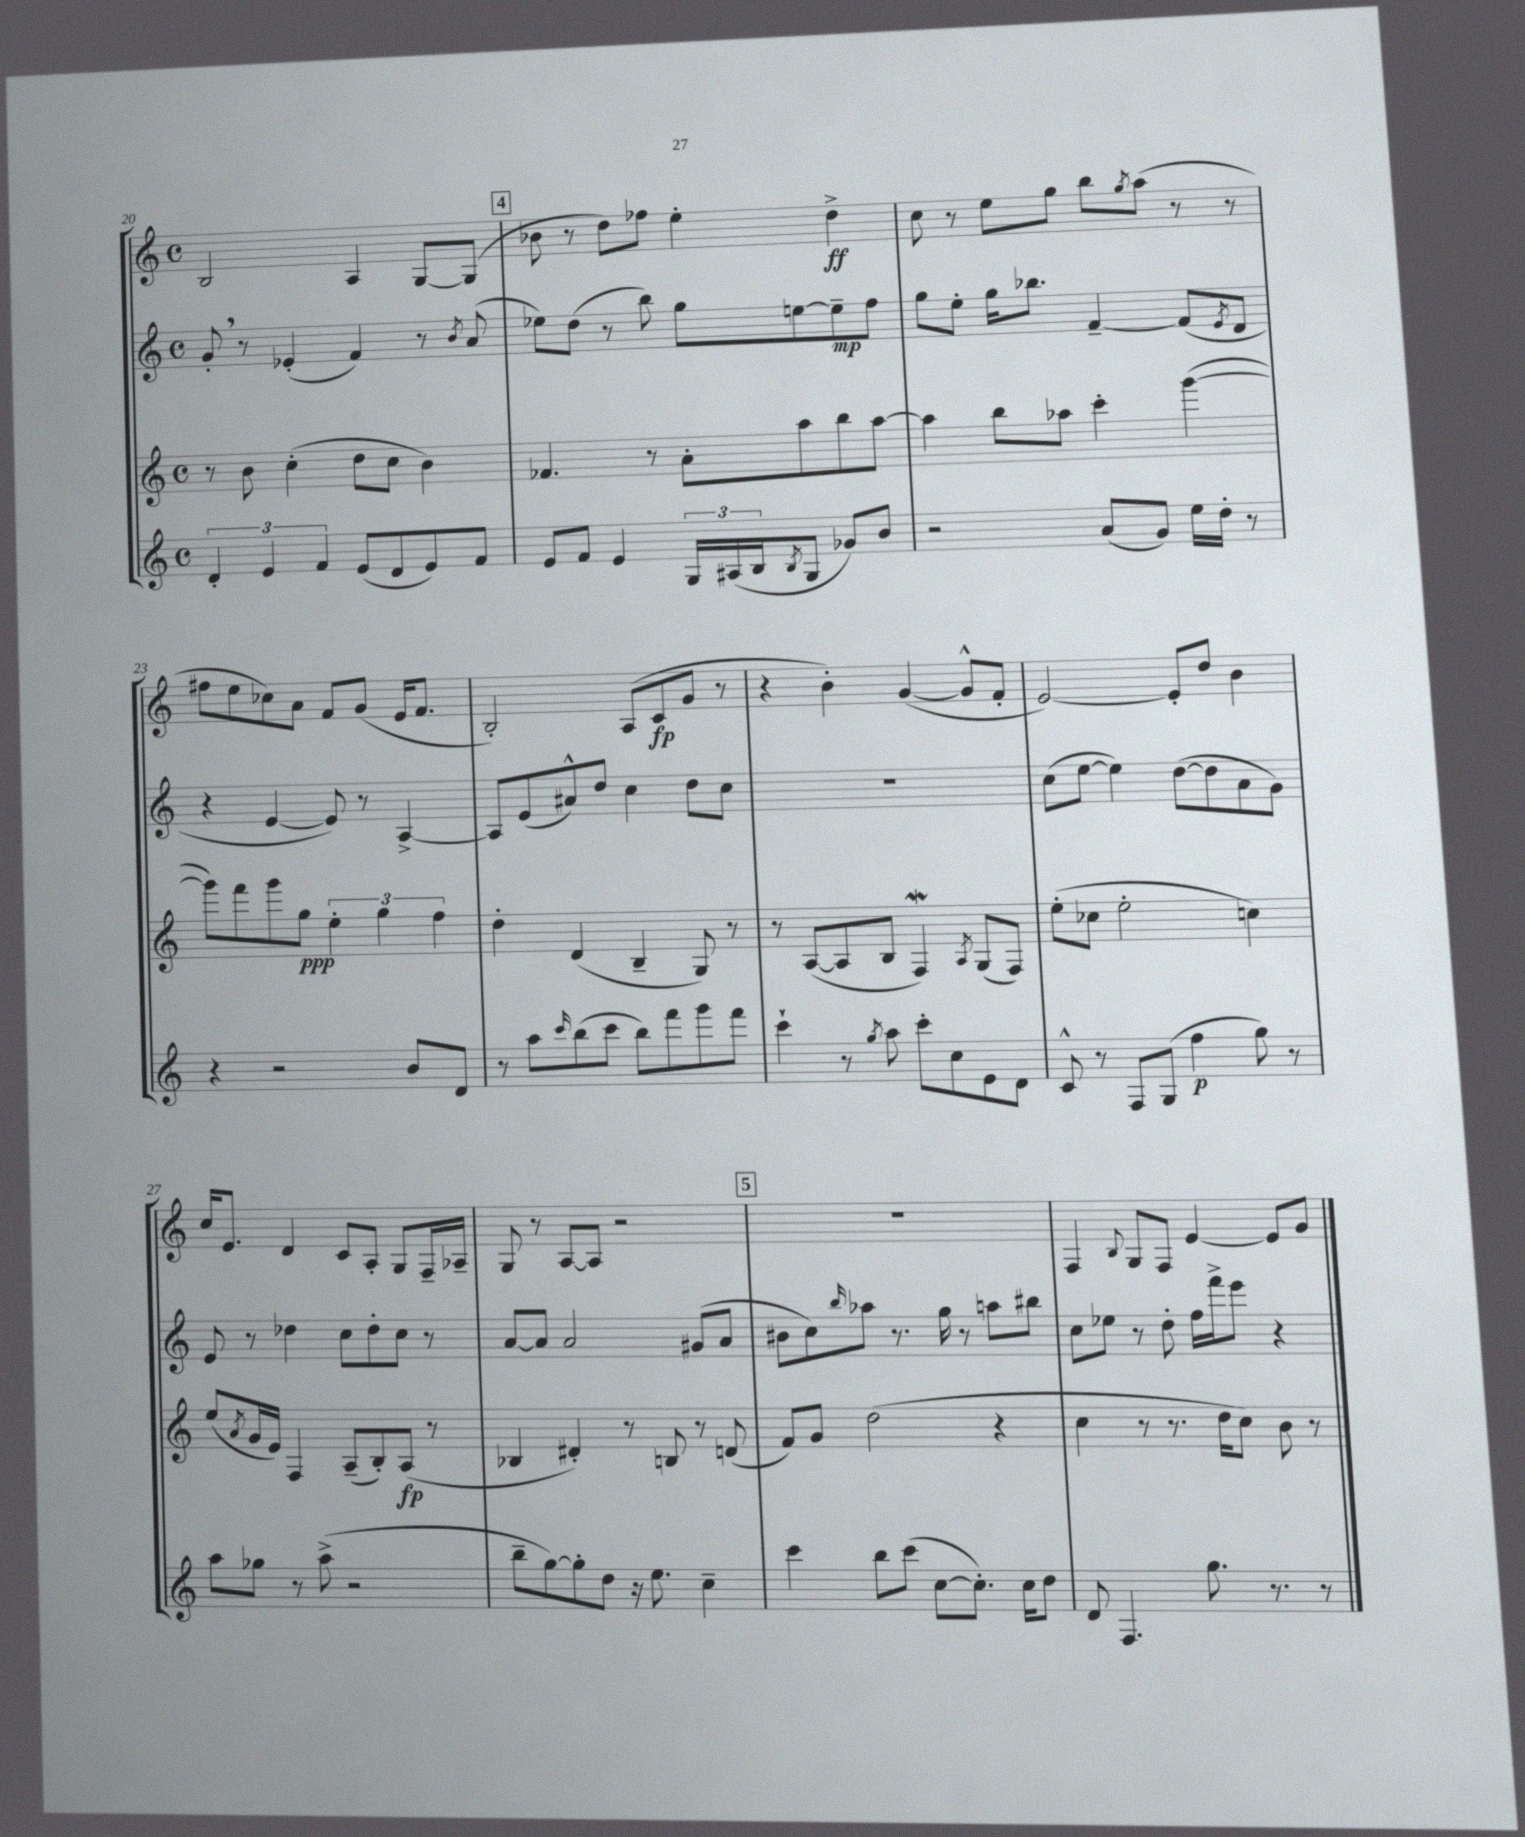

**kern	**dynam	**kern	**dynam	**kern	**dynam	**kern	**dynam
*part4	*part4	*part3	*part3	*part2	*part2	*part1	*part1
*staff4	*staff4	*staff3	*staff3	*staff2	*staff2	*staff1	*staff1
*clefG2	*	*clefG2	*	*clefG2	*	*clefG2	*
*k[]	*	*k[]	*	*k[]	*	*k[]	*
*M4/4	*	*M4/4	*	*M4/4	*	*M4/4	*
*met(c)	*	*met(c)	*	*met(c)	*	*met(c)	*
=20	=20	=20	=20	=20	=20	=20	=20
6d'/	.	8r	.	8g',/	.	2B/	.
.	.	8b\	.	8r	.	.	.
6e/	.	.	.	.	.	.	.
.	.	(4cc'\	.	(4e-X'/	.	.	.
6f/	.	.	.	.	.	.	.
(8e/L	.	8dd\L	.	4f/)	.	4A/	.
8d/	.	8cc\J	.	.	.	.	.
8e/)	.	4b\)	.	8r	.	[8G/L	.
.	.	.	.	8qb/	.	.	.
8f/J	.	.	.	(8a/	.	(8G/J]	.
!!LO:REH:place=s1:t=4
=21	=21	=21	=21	=21	=21	=21	=21
8e/L	.	4.f-X/	.	8ee-X\L)	.	8b-X\	.
8f/J	.	.	.	(8dd\J	.	8r	.
4e/	.	.	.	8r	.	8dd\L)	.
.	.	8r	.	8bb\)	.	8ff-X\J	.
24G/LL	.	8a'\L	.	8gg\L	.	4ee'\	.
(24A#X/	.	.	.	.	.	.	.
24B/J	.	.	.	.	.	.	.
8qB/	.	.	.	.	.	.	.
8G/J	.	8aa\	.	[8een\	.	.	.
8g-X/L)	.	8bb\	.	8ee~\]	mp	4dd^\	ff
8b/J	.	[8aa\J	.	8ff\J	.	.	.
=22	=22	=22	=22	=22	=22	=22	=22
2r	.	4aa\]	.	8gg\L	.	8cc\	.
.	.	.	.	8ee'\J	.	8r	.
.	.	8bb\L	.	16gg\KL	.	8ee\L	.
.	.	.	.	8.bb-X\J	.	.	.
.	.	8aa-X\J	.	.	.	8gg\J	.
(8a/L	.	4ccc'\	.	[4f~/	.	8bb\L	.
.	.	.	.	.	.	8qgg/	.
8g/J)	.	.	.	.	.	(8aa\J	.
16ee\LL	.	([4ggg\	.	(8f/L]	.	8r	.
16dd'\JJ	.	.	.	.	.	.	.
.	.	.	.	8qe/	.	.	.
8r	.	.	.	8d/J	.	8r	.
!!LO:LB:g=z
=23	=23	=23	=23	=23	=23	=23	=23
4r	.	8ggg\L])	.	4r	.	8ff#X\L	.
.	.	8fff\	.	.	.	8ee\	.
2r	.	8ggg\	.	[4e/	.	8cc-X\)	.
.	.	8gg\J	ppp	.	.	8a\J	.
.	.	6ee'\	.	8e/])	.	8f/L	.
.	.	.	.	8r	.	(8g/J	.
.	.	6gg\	.	.	.	.	.
8b/L	.	.	.	[4A^/	.	16e/KL	.
.	.	.	.	.	.	8.f/J	.
.	.	6ff\	.	.	.	.	.
8d/J	.	.	.	.	.	.	.
=24	=24	=24	=24	=24	=24	=24	=24
8r	.	4dd'\	.	8A/L]	.	2B'/)	.
8aa\L	.	.	.	(8e/	.	.	.
16qqccc/	.	.	.	.	.	.	.
(8bb\	.	(4d/	.	8a#X^^/)	.	.	.
8ccc\J	.	.	.	8dd/J	.	.	.
8bb\L)	.	4B~/	.	4cc\	.	(8A/L	.
8fff\	.	.	.	.	.	8c/	fp
8ggg\	.	8G/)	.	8dd\L	.	8g/J	.
8fff\J	.	8r	.	8cc\J	.	8r	.
=25	=25	=25	=25	=25	=25	=25	=25
4ccc`\	.	8r	.	1r	.	4r	.
.	.	([8A/L	.	.	.	.	.
8r	.	8A/]	.	.	.	4b'\)	.
8qgg/	.	.	.	.	.	.	.
8aa\	.	8B/J	.	.	.	.	.
8ccc'\L	.	4Fw/)	.	.	.	([4g/	.
8cc\	.	.	.	.	.	.	.
.	.	8qA/	.	.	.	.	.
8e\	.	(8G/L	.	.	.	8g^^/L]	.
8d\J	.	8F/J)	.	.	.	8f'/J	.
=26	=26	=26	=26	=26	=26	=26	=26
8c^^/	.	(8ee'\L	.	(8cc\L	.	[2e/)	.
8r	.	8cc-X\J	.	[8ee\J	.	.	.
8F/L	.	2ee'\	.	4ee\])	.	.	.
(8G/J	.	.	.	.	.	.	.
4ff\	p	.	.	([8dd\L	.	8e'/L]	.
.	.	.	.	8dd\]	.	8dd/J	.
8gg\)	.	4ccn\)	.	8a\	.	4b\	.
8r	.	.	.	8g\J)	.	.	.
!!LO:LB:g=z
=27	=27	=27	=27	=27	=27	=27	=27
8aa\L	.	(8ee/L	.	8e/	.	16cc/KL	.
.	.	.	.	.	.	8.e/J	.
.	.	8qa/	.	.	.	.	.
8gg-X\J	.	16g/L	.	8r	.	.	.
.	.	16e/JJ)	.	.	.	.	.
8r	.	4F/	.	4dd-X\	.	4d/	.
(8aa^\	.	.	.	.	.	.	.
2r	.	(8A~/L	.	8cc\L	.	8c/L	.
.	.	8B'/)	.	8dd-'\	.	8A'/J	.
.	.	(8A/J	fp	8cc\J	.	8G/L	.
.	.	8r	.	8r	.	16F~/L	.
.	.	.	.	.	.	16A-X~/JJ	.
=28	=28	=28	=28	=28	=28	=28	=28
8bb~\L	.	4B-X/	.	[8a/L	.	8G/	.
[8gg\)	.	.	.	8a/J]	.	8r	.
8gg'\]	.	4d#X'/)	.	2a/	.	[8A/L	.
8dd\J	.	.	.	.	.	8A/J]	.
16r	.	8r	.	.	.	2r	.
8.ee\	.	.	.	.	.	.	.
.	.	8Bn/	.	.	.	.	.
4cc~\	.	8r	.	(8g#X/L	.	.	.
.	.	(8dn/	.	8a/J	.	.	.
!!LO:REH:place=s1:t=5
=29	=29	=29	=29	=29	=29	=29	=29
4ccc\	.	8f/L)	.	8b#X\L	.	1r	.
.	.	8g/J	.	8cc\)	.	.	.
.	.	.	.	16qqbb/	.	.	.
8bb\L	.	(2dd\	.	8aa-X\J	.	.	.
(8ccc\J	.	.	.	8.r	.	.	.
[8cc\L	.	.	.	.	.	.	.
.	.	.	.	16gg\	.	.	.
8.cc'\J])	.	.	.	8r	.	.	.
.	.	4r	.	8aan\L	.	.	.
16cc\KL	.	.	.	.	.	.	.
8dd\J	.	.	.	8bb#X\J	.	.	.
=30	=30	=30	=30	=30	=30	=30	=30
8d/	.	4cc\	.	8cc\L	.	4F/	.
4.F/	.	.	.	8ee-X\J	.	.	.
.	.	.	.	.	.	8qqB/	.
.	.	8r	.	8r	.	8G/L	.
.	.	8.r	.	8dd'\	.	8F/J	.
8.gg\	.	.	.	16ff\LL	.	[4e/	.
.	.	16dd\KL	.	16fff^\J	.	.	.
.	.	8cc\J)	.	8eee\J	.	.	.
8.r	.	.	.	.	.	.	.
.	.	8b\	.	4r	.	8e/L]	.
8r	.	8r	.	.	.	8g/J	.
==	==	==	==	==	==	==	==
*-	*-	*-	*-	*-	*-	*-	*-
